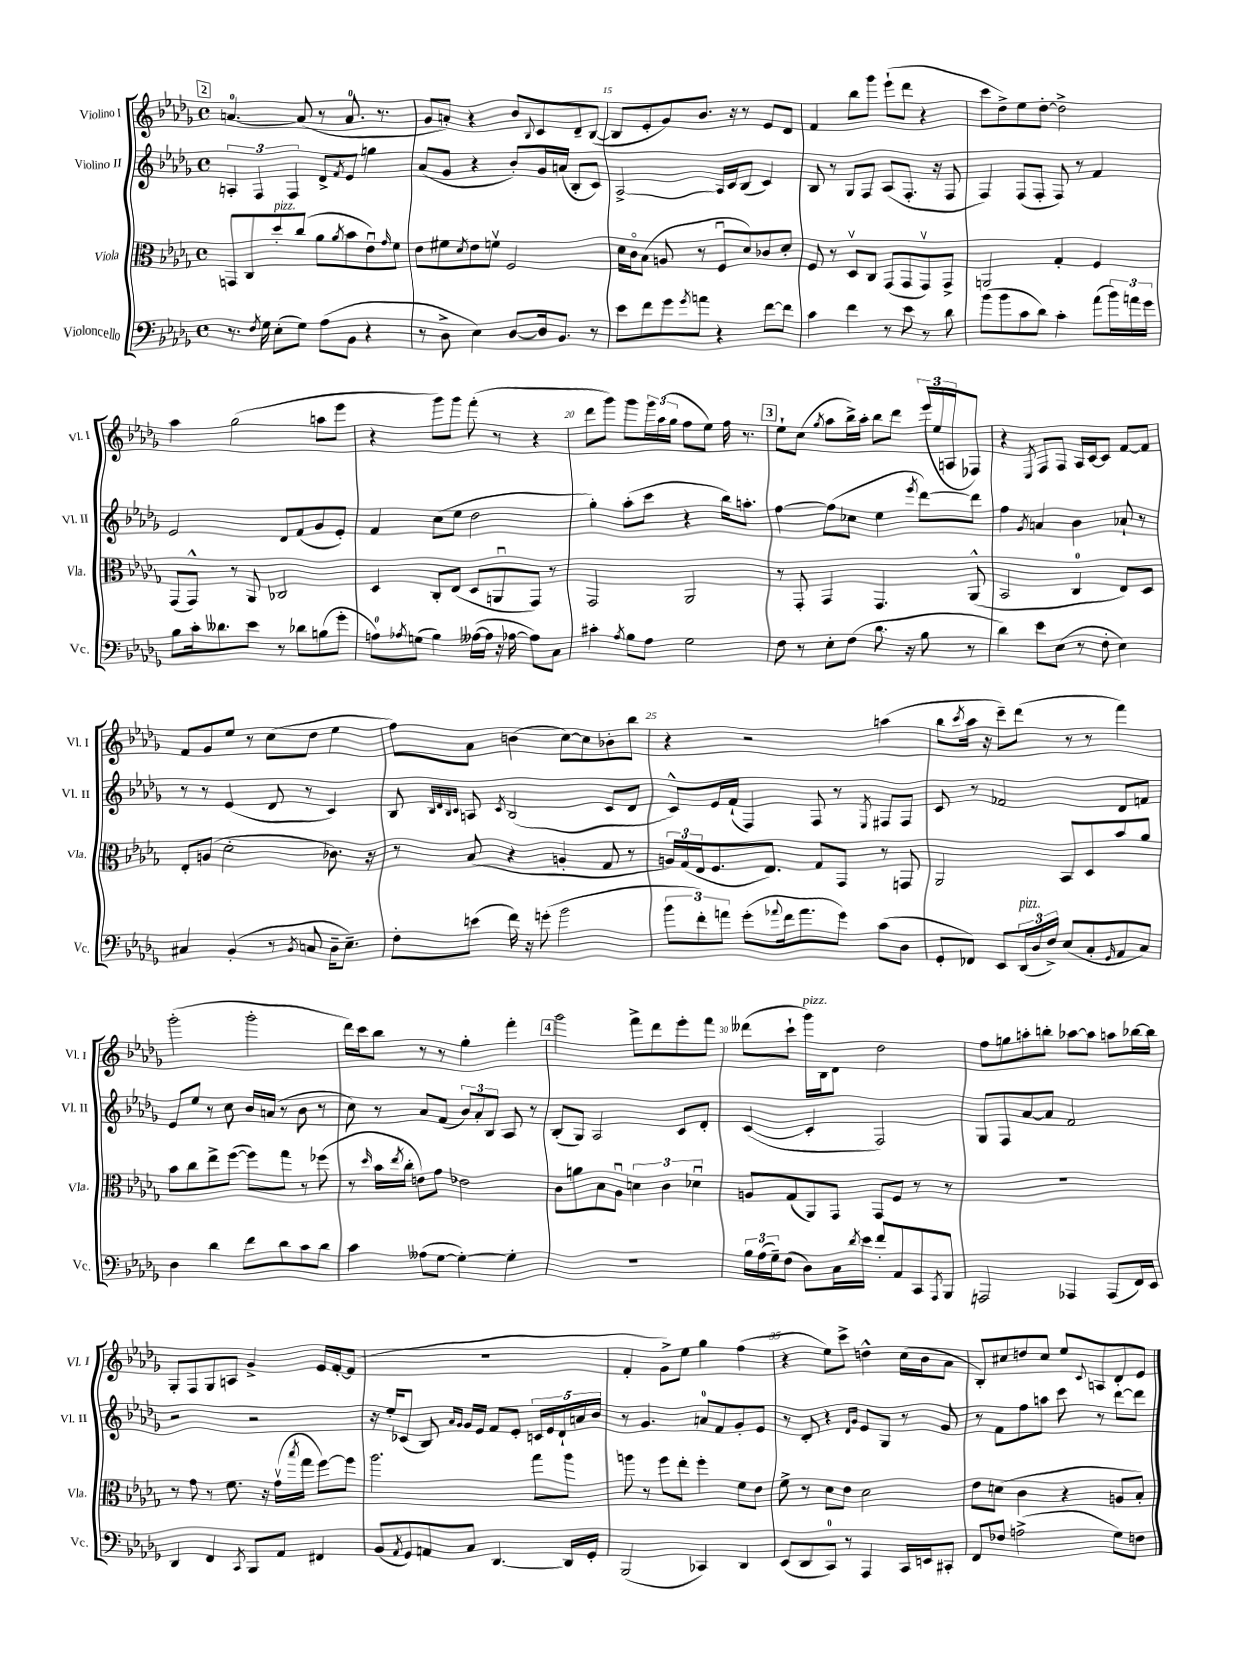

**kern	**kern	**kern	**kern
*part4	*part3	*part2	*part1
*staff4	*staff3	*staff2	*staff1
*I"Violoncello	*I"Viola	*I"Violino II	*I"Violino I
*I'Vc.	*I'Vla.	*I'Vl. II	*I'Vl. I
*clefF4	*clefC3	*clefG2	*clefG2
*k[b-e-a-d-g-]	*k[b-e-a-d-g-]	*k[b-e-a-d-g-]	*k[b-e-a-d-g-]
*M4/4	*M4/4	*M4/4	*M4/4
*met(c)	*met(c)	*met(c)	*met(c)
!!LO:REH:place=s1:t=2
=13	=13	=13	=13
8.r	8GGn/L	6An'/	[4.an/
.	8C/	.	.
.	.	6F/	.
8qF/	.	.	.
16G-\	.	.	.
!	!LO:TX:a:i:t=pizz.	!	!
(8E-'\L	8dd-'/	.	.
.	.	6F/	.
8G-\J)	(8cc/J	.	(8a/]
(8A-\L	8a-\L	8d-^/L	8r
.	8qa-/	8qf/	.
8BB-\J	8b-\	8e-/J	8.a/
4r	8e-u\)	4ggn\	.
.	.	.	8.r
.	16qqg-/	.	.
.	8f\J	.	.
=14	=14	=14	=14
8r	8e-\L	(8a-/L	8g-/L
8D-^\	8f#X\	8g-/J	8an'/J)
.	8qd-/	.	.
4E-\)	8e-\	4r	4r
.	8fnv\J	.	.
[8D-/L	2F/	8b-'/L)	8b-/L
.	.	.	8qqB-/
16D-/k]	.	16g-/L	8c/
8.BB-/J	.	(16an/JJ	.
.	.	8B-'/L	8d-~/
8r	.	8c/J)	([8B-/J
=15	=15	=15	=15
8e-\L	16d-\LL	[2A-^/	8B-/L]
.	16c\J	.	.
8f\	(8B-\J	.	8e-'/
8g-\	8An/	.	8g-/)
8qg-/	.	.	.
8an\J	8r	.	8.b-/J
4r	8Fu/L	16A-/LL]	.
.	.	16c/J	16r
.	8d-/)	(8B-/J	8r
[8f\L	8c-X/	4c/)	8e-/L
8f\J]	8d-'/J	.	8d-/J
=16	=16	=16	=16
4c\	8F/	8B-/	4f/
.	8r	8r	.
4f\	8D-v/L	8G-/L	8bb-\L
.	8C/J	8F/J	8ggg-\J
8r	(8GG-/L	(8A-/L	(8eee-`\L
8e-\	8GG-/	8.F'/J	8ddd-\J
8r	8GG-v/)	.	4r
.	.	16r	.
8d-\	8GG-^/J	8F/	.
=17	=17	=17	=17
(8b-\L	2AAn/	4F/)	8ccc\L
8b-\	.	.	8dd-^\)
8c\	.	(8F/L	8ee-\
8d-\J)	.	8F'/J	[8dd-'\J
4c'\	4G-'/	8F/)	2dd-^\]
.	.	8r	.
(8a-\L	4F/	4f/	.
24b-\L)	.	.	.
24an\	.	.	.
24g-\JJ	.	.	.
!!LO:LB:g=z
=18	=18	=18	=18
8B-\L	(8GG-/L	2e-/	4aa-\
16c'\k	8GG-^^/J)	.	.
8.d--X\	.	.	.
.	8r	.	(2gg-\
8e-\J	8AA-/	.	.
8r	2C-X/	8d-/L	.
8d-X\L	.	(8f/	.
(8Bn\	.	8g-/	8aan\L
8g-'\J	.	8e-'/J)	8eee-\J
=19	=19	=19	=19
8An\L)	4D-/	4f/	4r
8qA-X/	.	.	.
(8Gn\J	.	.	.
4B-\)	8C'/L	(8cc\L	8ggg-\L)
.	(8E-/J	8ee-\J	8ggg-\J
([16A--X\LL	8D-/L	2dd-\	(8fff'\
16A--\JJ]	.	.	.
16r	8AAnu/	.	8r
[16A-X\	.	.	.
8A-\L])	8GG-/J)	.	4r
8C\J	8r	.	.
=20	=20	=20	=20
4c#X'\	2GG-/	4gg-'\)	8ddd-\L
.	.	.	8ggg-\J)
8qA-/	.	.	.
8B-\L	.	(8aa-'\L	8ggg-\L
8A-\J	.	8ccc\J	24ggg-\L
.	.	.	(24aa-\
.	.	.	24gg-\JJ
2G-\	2AA-/	4r	8ff\L
.	.	.	8ee-\J)
.	.	16bb-\KL)	16ff\
.	.	8.aan'\J	8.r
!!LO:REH:place=s1:t=3
=21	=21	=21	=21
8F\	8r	[4ff\	8ee-`\L
8r	8GG-'/	.	(8cc\J
.	.	.	8qgg-/
8E-'\L	4GG-/	(8ff\L]	8aa-\L
(8F\J	.	8cc-X\J	16bb-^\L)
.	.	.	16aa-'\JJ
8.d-\	4.GG-/	4ee-\	8bb-\L
.	.	.	8ddd-\J
16r	.	.	.
.	.	8qeee-/	.
8B-\	.	[8ddd-\L)	(24eee-/LL
.	.	.	24ee-/
.	.	.	24An/J
8r	(8AA-^^/	8ddd-\J]	8F-X/J)
=22	=22	=22	=22
4d-\)	2BB-/	4ff\	4r
.	.	8qg-/	8qE-/
8e-\L	.	4an/	8F/L
(8E-\J	.	.	8F/J
8r	4C/	4b-\	16A-/LL
.	.	.	[16c/J
8F'\	.	.	8c/J]
4E-\)	8E-/L)	8a-X`/	[8f/L
.	8D-/J	8r	8f/J]
!!LO:LB:g=z
=23	=23	=23	=23
4C#X/	8E-'/L	8r	8f/L
.	(8An/J	8r	8g-/
(4BB-'/	2d-'\	(4e-/	8ee-/J
.	.	.	8r
8r	.	8d-/	(8cc\L
8qBB-/	.	.	.
8Cn/	.	8r	8dd-\J
16D-~\KL	8.c-X\)	4c/)	4ee-\
8.E-~\J)	.	.	.
.	16r	.	.
=24	=24	=24	=24
8F'\L	8r	8B-/	8ff\L)
.	.	32qqB-/LLL	.
.	.	32qqd-/	.
.	.	32qqB-/	.
.	.	32qqc/JJJ	.
(8en\J	(8B-/	8An/	8a-\J
.	.	8qc/	.
16f\)	4r	(2B-/	(4bn\
16r	.	.	.
(8gn'\	.	.	.
2b-\	4An'/	.	[8cc\L)
.	.	.	8cc\]
.	8G-/	8c/L	8b-X'\
.	8r	8d-/J	8bb-\J
=25	=25	=25	=25
12b-\L	24An/LL)	8c^^/L)	4r
.	(24G-/	.	.
12f'\)	24E-/J	.	.
.	8.F/	16e-/L	.
12an\J	.	.	.
.	.	(16f`/JJ	.
(8g-'\L	.	4F/)	2r
.	8.E-/J)	.	.
8qqa-X/	.	.	.
16f\k	.	.	.
8.a-\	.	.	.
.	8G-/L	8F/	.
8g-\J)	8GG-/J	8r	.
.	.	8qE-/	.
(8c\L	8r	8F#X/L	(4aan\
8D-\J	8GGn/	8F#/J	.
=26	=26	=26	=26
8GG-'/L	2AA-/	8c/	8bb-\L
.	.	.	8qccc/
8FF-X/J)	.	8r	16aa-\Jk
.	.	.	16r
8EE-/L	.	2f-X/	8ccc~\L)
!LO:TX:a:i:t=pizz.	!	!	!
(24DD-/L	.	.	(8ddd-\J
24D-/	.	.	.
24F^/JJ)	.	.	.
(8E-/L	8BB-/L	.	8r
8C'/	8D-/	.	8r
16qqGG-/	.	.	.
8AA-/	8b-/	8d-/L	4fff\)
8C/J)	8a-/J	8fn/J	.
!!LO:LB:g=z
=27	=27	=27	=27
4D-\	8b-\L	8e-/L	(2ggg-'\
.	8cc\	8ee-/J	.
4d-\	8ee-^\	8r	.
.	([8ff\J	8cc\	.
8f\L	8ff\L])	16b-/LL	2ggg-'\
.	.	(16an/JJ	.
8d-\	8gg-\J	8r	.
8c\	8r	8b-\	.
8d-\J	(8ff-X\	8r	.
=28	=28	=28	=28
4c\	8r	8cc\)	16ddd-\LL)
.	.	.	16ccc\J
.	16qqdd-/	.	.
.	16b-\LL	8r	8bb-\J
.	8qee-/	.	.
.	16cc'\JJ	.	.
(8A--X\L	8en\L)	8a-/L	8r
[8G-\J	8g-\J	(8f/J	8r
4G-'\_)	2e-X\	12b-/L)	4gg-'\
.	.	12a-'/	.
.	.	12B-/J	.
4G-'\]	.	8A-/	4fff'\
.	.	8r	.
!!LO:REH:place=s1:t=4
=29	=29	=29	=29
1r	8c\L	(8B-'/L	2ggg-\
.	8an\	8G-/J)	.
.	8B-\	2A-/	.
.	8A-u\J	.	.
.	6dn\	.	8fff^\L
.	.	.	8ddd-\
.	6c\	.	.
.	.	8c/L	8eee-'\
.	6d-Xu\	.	.
.	.	8d-'/J	8fff\J
=30	=30	=30	=30
24B-\LL	8An/L	([4c/	(8ddd--X\L
(24A-\	.	.	.
24G-~\J)	.	.	.
(8F\J	(8G-/	.	8ccc`\J
!	!	!	!LO:TX:a:i:t=pizz.
8D-\L)	8AA-/)	4c'/]	16ggg-\LL)
.	.	.	16B-\J
16C\L	8GG-/J	.	8d-\J
8qd-/	.	.	.
16e-\JJ	.	.	.
8f'/L	8GG-/L	2F/)	2dd-\
8AA-/	8F/J	.	.
8CC/	8r	.	.
8qAAA-/	.	.	.
8BBB-/J	8r	.	.
=31	=31	=31	=31
2AAAn/	1r	8G-/L	8ff\L
.	.	8F/	8ggn\
.	.	[8a-/	8aan'\
.	.	8a-/J]	8bbn'\J
4AAA-X/	.	2f/	[8aa-X\L
.	.	.	8aa-\J]
(8AAA-/L	.	.	8aan\L
16FF/L)	.	.	[16bb-X\L
16EE-/JJ	.	.	16bb-\JJ]
!!LO:LB:g=z
=32	=32	=32	=32
4DD-/	8r	2r	8G-'/L
.	8g-\	.	8F/
4FF/	8r	.	8G-/
.	8.f\	.	8An/J
8qCC/	.	.	.
8BBB-/L	.	2r	4g-^/
.	16r	.	.
8AA-/J	(16g-v\LL	.	.
.	8qbb-/	.	.
.	16gg-\JJ	.	.
4FF#X/	[8ff\L)	.	16e-/LL
.	.	.	[16f'/J
.	8ff\J]	.	(8f/J]
=33	=33	=33	=33
(8BB-/L	2.aa-\	16r	1r
.	.	16ee-'/KL	.
8qAA-/	.	.	.
8GG-/)	.	(8c-X/J	.
8AAn/	.	8B-/)	.
.	.	16qqa-/LL	.
.	.	16qqg-/JJ	.
8C/J	.	16g-/LL	.
.	.	16e-/JJ	.
[4.DD-/	.	8f/L	.
.	.	8e-'/J	.
.	8gg-\L	20cn/LL	.
.	.	20e-/	.
.	.	20d-`/	.
16DD-/LL]	8aa-\J	.	.
.	.	20an/	.
16GG-'/JJ	.	.	.
.	.	20b-/JJ	.
=34	=34	=34	=34
(2BBB-/	8aan\	8r	4f'/
.	8r	4.g-/	.
.	8ff\L	.	8g-^\L)
.	8ee-'\J	.	8ee-\J
4CC-X/)	4ff'\	8an/L	4gg-\
.	.	8f/	.
4DD-/	8f\L	8g-'/	(4ff\
.	8e-\J	8e-/J	.
=35	=35	=35	=35
(8EE-/L	8f^\	8r	4r
8DD-/	8r	8d-'/	.
8CC/J)	8d-\L	4r	8ee-\L)
8r	8e-\J	.	8ccc^\J
.	.	16qqd-/LL	.
.	.	16qqg-/JJ	.
4AAA-/	2d-\	8e-/L	4ddn^^\
.	.	8G-/J	.
16CC/LL	.	8r	(16cc\LL
16EEn/J	.	.	16b-\J
8CC#X'/J	.	8g-/	8a-\J
=36	=36	=36	=36
8FF/L	8e-\L	8r	8B-'/L)
8F-X/J	(8dn\J	8f\L	8cc#X/
(2An^\	4c\	8ff\	8ddn/
.	.	8aan\J	8cc#/J
.	4r	8ccc\	8ee-/L
.	.	.	8qqc/
.	.	8r	8An/
8G-\L)	8An/L	[8ddd-\L	8d-'/
8Fn\J	8B-'/J)	8ddd-\J]	8e-/J
==	==	==	==
*-	*-	*-	*-
